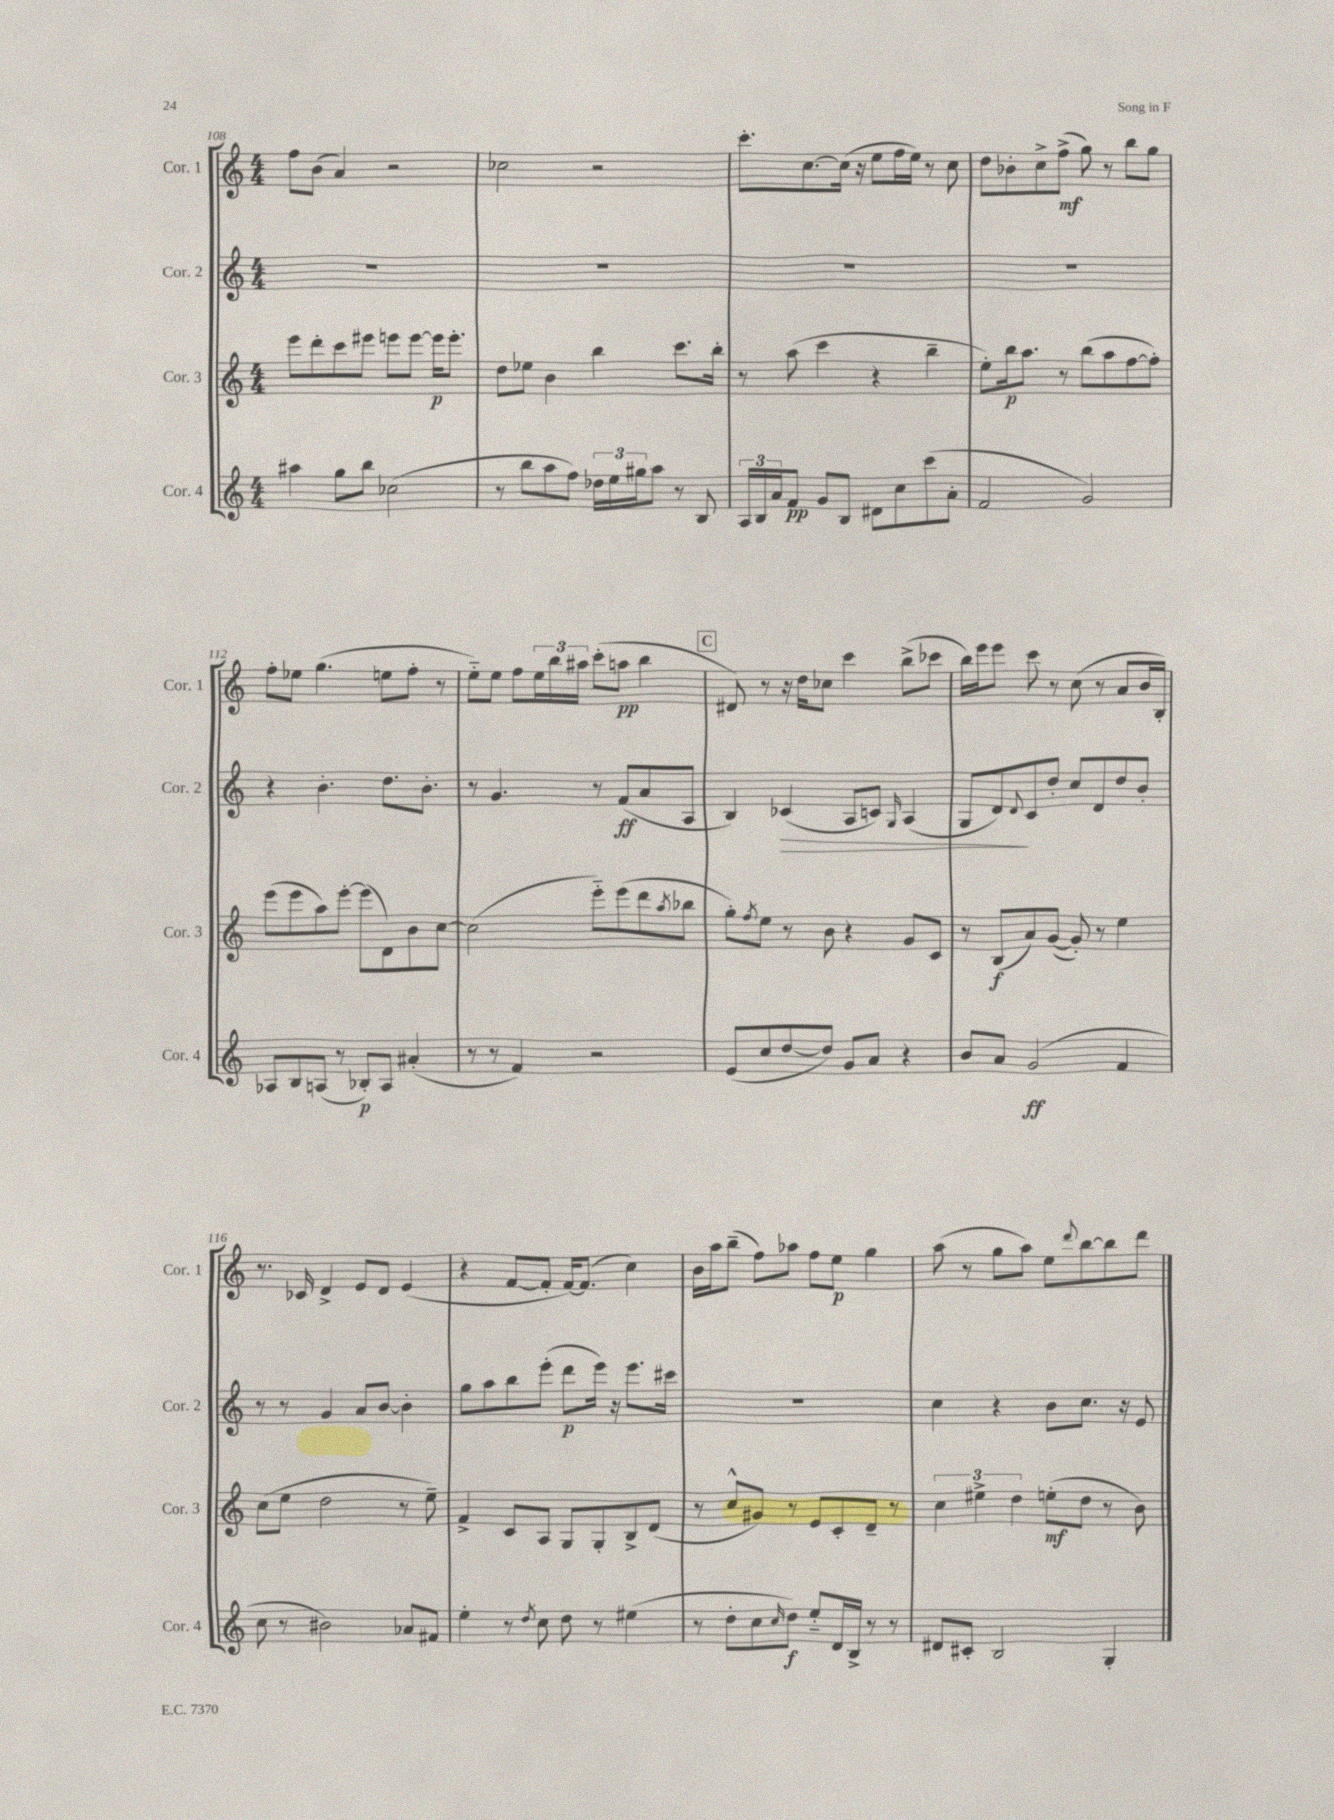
<<
\new StaffGroup <<
\new Staff = "s0" \with { instrumentName = "Cor. 1" shortInstrumentName = "Cor. 1" } {
    \clef treble \key c \major \numericTimeSignature \time 4/4
    f''8 b'8( a'4) r2 |
    ces''2 r2 |
    c'''8.-. c''8.~ c''16( r16 e''8 f''16 e''16) r8 c''8 |
    d''8 bes'8-. c''8-> f''8->\mf( g''8) r8 b''8 g''8 |
    f''8-. ees''8 g''4.( e''8 f''8-. r8 |
    e''8-_) e''8 f''8 \tuplet 3/2 { e''16 b''16 ais''16 } c'''8-.( a''8\pp b''4 |
    \mark \markup { \box "C" } dis'8) r8 r16 d''16 ces''8 c'''4 b''8->( ces'''8 |
    b''16) e'''16 e'''8 c'''8 r8 c''8( r8 a'8 b'16 b16-.) |
    r8. ces'16 d'4-> e'8 d'8 e'4( |
    r4 f'8~ f'8-. f'16~) f'8.( c''4) |
    b'16 a''16 b''8--( f''8) aes''8 f''8 e''8\p g''4 |
    a''8( r8 g''8 a''8) e''8 \appoggiatura { d'''8 } b''8~ b''8 d'''8 \bar "|." |
}
\new Staff = "s1" \with { instrumentName = "Cor. 2" shortInstrumentName = "Cor. 2" } {
    \clef treble \key c \major \numericTimeSignature \time 4/4
    R1 |
    R1 |
    R1 |
    R1 |
    r4 b'4.-. d''8. b'8.-. |
    r8 g'4. r8 f'8\ff( a'8 a8 |
    \mark \markup { \box "C" } b4) ces'4\>( a8 c'8) \grace { g16 } a4( |
    g8 d'8\!) \appoggiatura { d'8 } c'8 d''8-. c''8 d'8 d''8 b'8-. |
    r8 r8 g'4 a'8 b'8~ b'4-. |
    g''8 a''8 b''8 e'''8-.( d'''8\p e'''16) r16 e'''8. cis'''16 |
    R1 |
    c''4 r4 b'8 c''8. r16 e'8 \bar "|." |
}
\new Staff = "s2" \with { instrumentName = "Cor. 3" shortInstrumentName = "Cor. 3" } {
    \clef treble \key c \major \numericTimeSignature \time 4/4
    e'''8 d'''8-. c'''8 eis'''8 e'''8 e'''8~ e'''16\p e'''8.-. |
    d''8 ees''8 b'4 b''4 c'''8. b''16-. |
    r8 a''8( c'''4 r4 b''4-- |
    e''8-.) b''16\p a''8. r8 b''8( a''8 f''8~ f''8-.) |
    e'''8( e'''8 a''8) e'''8~-. e'''8( d'8) b'8 c''8~ |
    c''2( e'''8-_) e'''8( d'''8 \acciaccatura { a''8 } bes''8 |
    \mark \markup { \box "C" } g''8-.) \acciaccatura { f''8 } e''8 r8 b'8 r4 g'8 c'8 |
    r8 b8\f( a'8) g'8~( g'8-.) r8 e''4 |
    c''8( e''8 d''2 r8 e''8--) |
    f'4-> c'8 a8 g8 g8-. b8-> d'8( |
    r8 c''8-^ gis'8) r8 e'8 c'8-. d'8-- r8 |
    \tuplet 3/2 { c''4 eis''4-> d''4 } e''8-.\mf( d''8 r8 b'8) \bar "|." |
}
\new Staff = "s3" \with { instrumentName = "Cor. 4" shortInstrumentName = "Cor. 4" } {
    \clef treble \key c \major \numericTimeSignature \time 4/4
    ais''4 g''8 b''8 ces''2( |
    r8 b''8 a''8 f''8) \tuplet 3/2 { des''16 e''16 gis''16 } a''8 r8 b8 |
    \tuplet 3/2 { a16 b16 a'16 } f'8\pp g'8 b8 dis'8 c''8 c'''8( a'8-. |
    f'2 g'2) |
    aes8 b8 a8( r8 bes8-.\p) a8 ais'4-.( |
    r8 r8 f'4) r2 |
    \mark \markup { \box "C" } e'8( c''8 d''8~ d''8) g'8 a'8 r4 |
    b'8 a'8 g'2\ff( f'4 |
    c''8 r8 bis'2) aes'8 fis'8 |
    e''4-. r8 \acciaccatura { d''8 } c''8 d''8 r8 eis''4( |
    r8 d''8-. c''8 \grace { c''16 } d''8\f) e''8-_ d'16 b16-> r8 r8 |
    dis'8 cis'8-. b2 g4-. \bar "|." |
}
>>
>>
\layout { \context { \Score currentBarNumber = #108 } }
